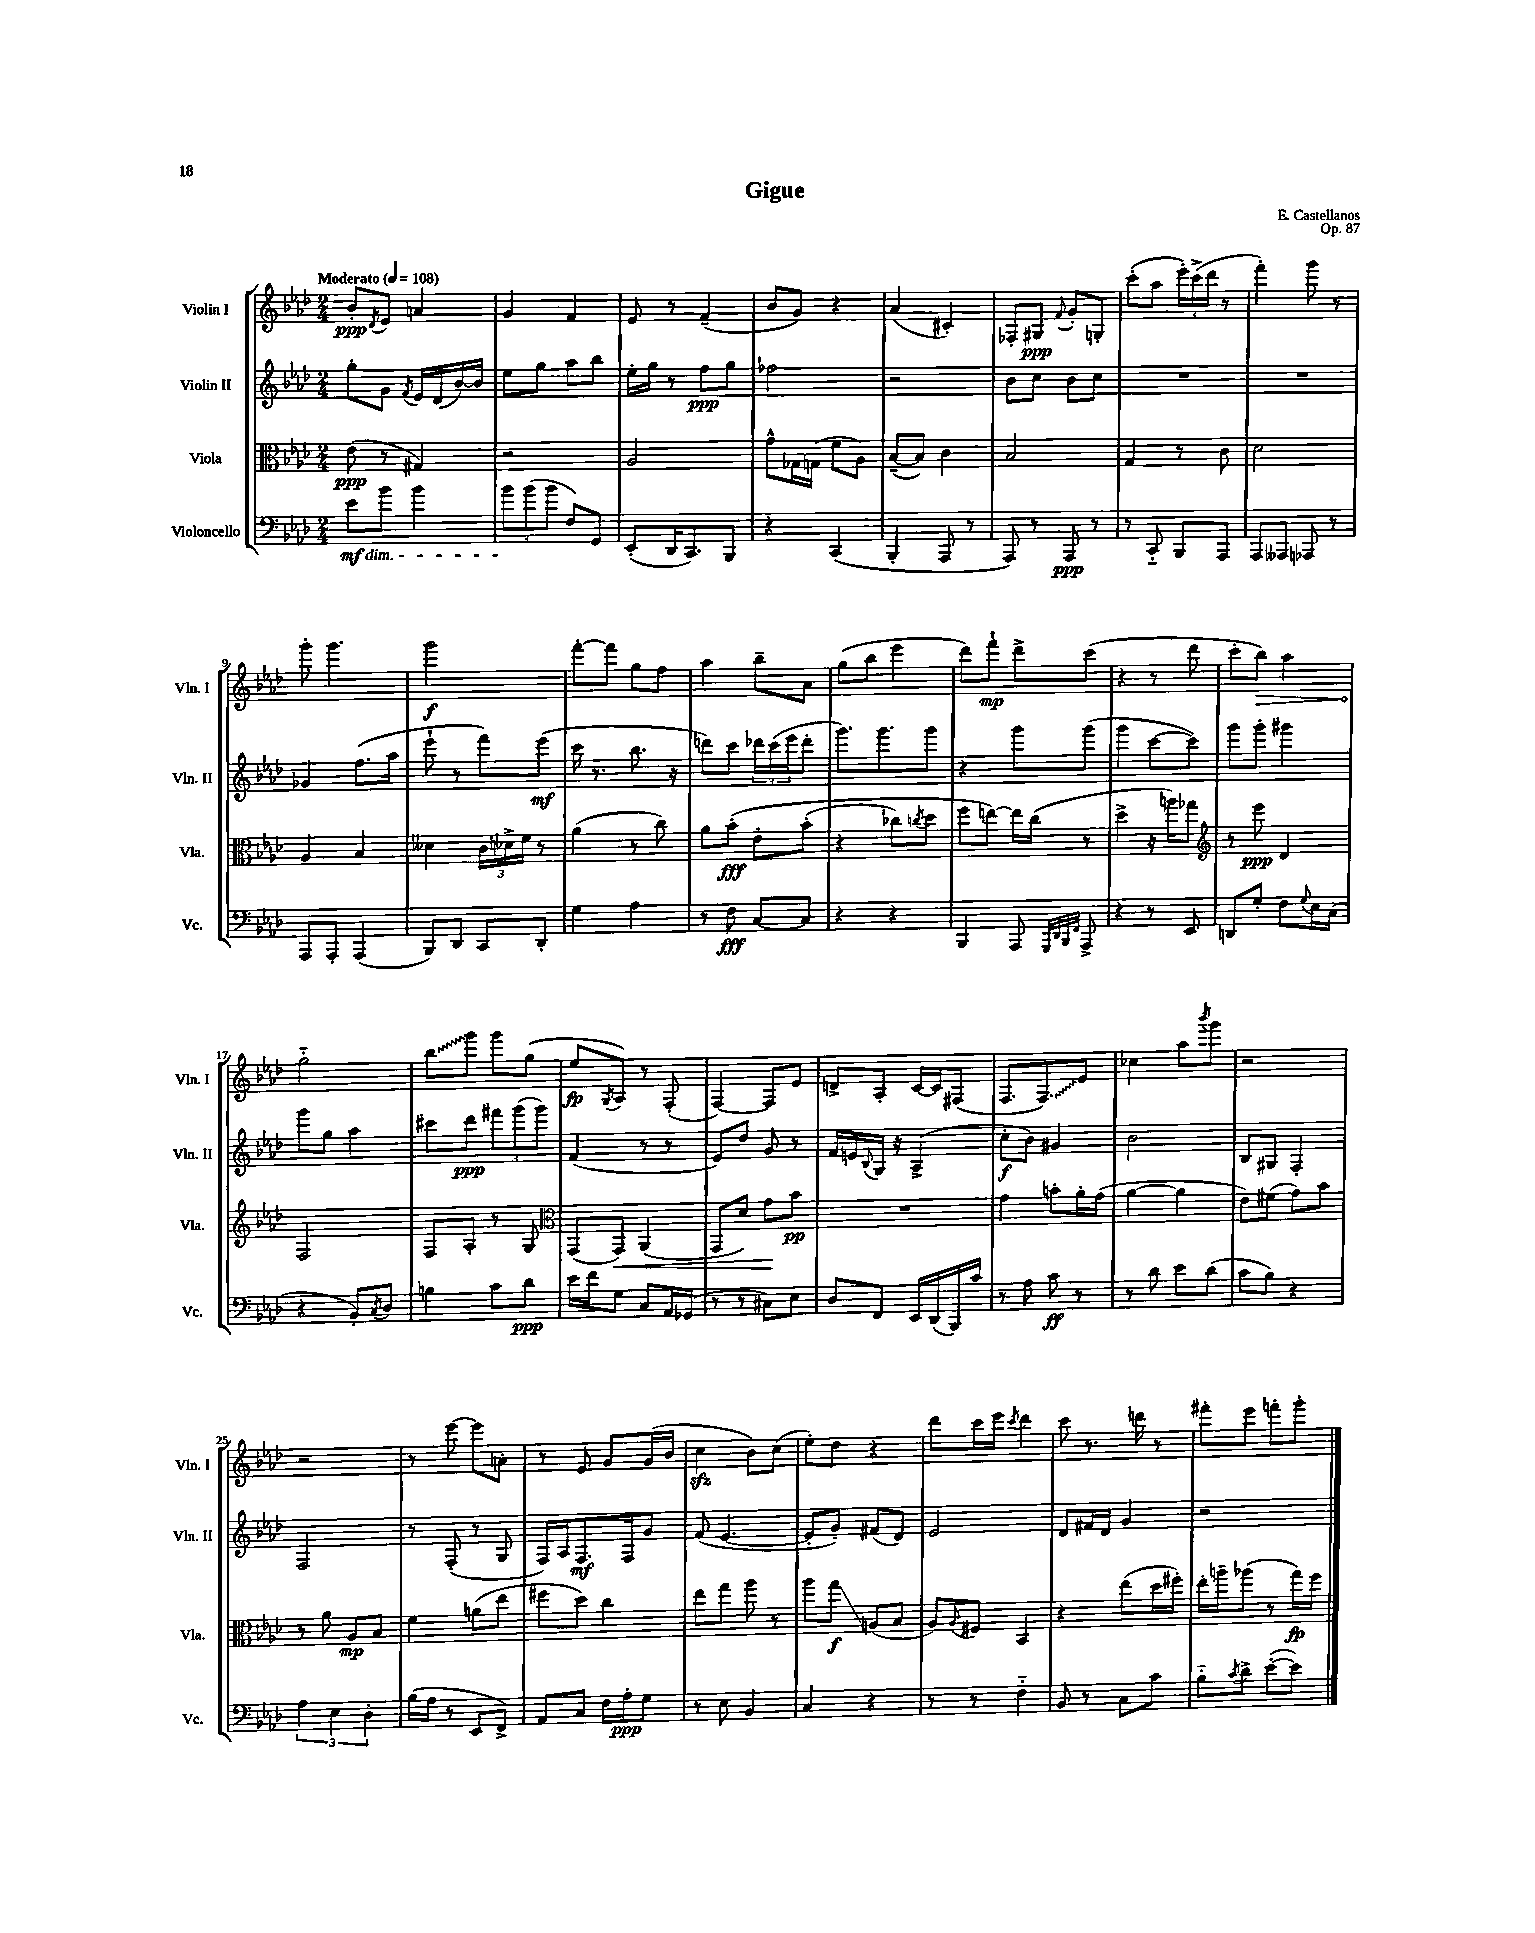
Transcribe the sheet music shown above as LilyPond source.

\header { title = "Gigue" composer = "E. Castellanos" opus = "Op. 87" }
<<
\new StaffGroup <<
\new Staff = "s0" \with { instrumentName = "Violin I" shortInstrumentName = "Vln. I" } {
    \clef treble \key aes \major \numericTimeSignature \time 2/4 \tempo "Moderato" 4 = 108
    bes'8-.\ppp \acciaccatura { des'8 } ees'8 a'4 |
    g'4 f'4 |
    ees'8 r8 f'4--( |
    bes'8 g'8) r4 |
    aes'4( cis'4-.) |
    fes8-. gis8\ppp \appoggiatura { f'8 } g'8-. g8-. |
    c'''8-.( aes''8 \tuplet 3/2 { ees'''16-.) c'''16->( des'''16 } r8 |
    f'''4-.) g'''8 r8 |
    g'''8-. g'''4. |
    g'''2\f |
    f'''8~-. f'''8 g''8 f''8 |
    aes''4 bes''8-- aes'8 |
    g''8( bes''8 ees'''4 |
    des'''8) f'''8-!\mp des'''8-> c'''8( |
    r4 r8 des'''8 |
    c'''8-. \once \override Hairpin.circled-tip = ##t bes''8\>) aes''4 |
    g''2-_\! |
    \once \override Glissando.style = #'zigzag bes''8\glissando g'''8 g'''8 g''8( |
    ees''8\fp \acciaccatura { g8 } aes8) r8 f8-.( |
    f4~) f8 ees'8 |
    d'8-> aes8-. c'16~ c'16 fis8( |
    f8. \once \override Glissando.style = #'zigzag f8.\glissando) ees'8 |
    ces''4 aes''8 \acciaccatura { bes'''8 } g'''8 |
    r2 |
    r2 |
    r8 ees'''8~ ees'''8 a'8-. |
    r8 ees'8 g'8 g'16( bes'16 |
    c''4\sfz bes'8) c''8( |
    ees''8-.) des''8 r4 |
    des'''8 c'''16 ees'''16 \acciaccatura { c'''8 } des'''4 |
    c'''8 r8. d'''16 r8 |
    fis'''8-. ees'''8 f'''8-. g'''8-. \bar "|." |
}
\new Staff = "s1" \with { instrumentName = "Violin II" shortInstrumentName = "Vln. II" } {
    \clef treble \key aes \major \numericTimeSignature \time 2/4
    g''8-. g'8 \acciaccatura { f'8 } ees'16 des'16( bes'16~) bes'16 |
    ees''8 g''8 aes''8 bes''8 |
    ees''16-. g''16 r8 f''8\ppp g''8 |
    fes''2 |
    r2 |
    bes'8 c''8 bes'8 c''8 |
    R2 |
    R2 |
    ges'4 f''8.( aes''16 |
    ees'''8-! r8 f'''8) ees'''8\mf( |
    c'''16 r8. bes''8. r16 |
    d'''8) c'''8 \tuplet 3/2 { des'''16 c'''16( ees'''16 } des'''8-. |
    g'''8.) g'''8. g'''8 |
    r4 g'''8 g'''8( |
    g'''4 c'''8~ c'''8) |
    g'''8 g'''8-. gis'''4 |
    g'''8 g''8 aes''4 |
    cis'''8 des'''8\ppp \tuplet 3/2 { fis'''8 g'''8( g'''8) } |
    f'4( r8 r8 |
    ees'8) des''8 g'8 r8 |
    f'16 e'16 \appoggiatura { bes8 } g16 r16 aes4->( |
    c''8-.\f bes'8) gis'4 |
    bes'2 |
    bes8 gis8 f4-. |
    f2 |
    r8 f8-.( r8 g8 |
    f16) aes16 f8.\mf f16 g'8 |
    f'8( ees'4.~ |
    ees'8-. g'8-.) fis'8( des'8) |
    ees'2 |
    des'8 fis'16 des'16 g'4 |
    r2 \bar "|." |
}
\new Staff = "s2" \with { instrumentName = "Viola" shortInstrumentName = "Vla." } {
    \clef alto \key aes \major \numericTimeSignature \time 2/4
    ees'8\ppp( r8 gis4) |
    r2 |
    aes2 |
    g'8-^ ges16 g16( f'8 aes8) |
    bes8~--( bes8) c'4 |
    bes2 |
    g4 r8 c'8 |
    des'2 |
    aes4 bes4 |
    deses'4 \tuplet 3/2 { c'16 des'16-> f'16 } r8 |
    aes'4( r8 c''8) |
    aes'8 bes'8-.\fff\( ees'8-. bes'8-.( |
    r4 ces''8) \acciaccatura { c''8 } des''8 |
    f''8 e''8~\) e''16 c''16( r8 |
    des''4-> r16 a''16) ges''8 |
    \clef treble r8 ees'''8\ppp des'4 |
    f2 |
    f8 aes8-. r8 g8 |
    \clef alto g,8( g,8\<) aes,4( |
    g,8 des'8) g'8\! bes'8\pp |
    R2 |
    g'4 b'8-. aes'16-. g'16( |
    aes'4~ aes'4 |
    ees'8) fis'8( g'8) bes'8 |
    r8 aes'8 aes8\mp bes8 |
    f'4 a'8( ees''8 |
    fis''8 des''8) c''4 |
    ees''8 g''8 aes''8 r8 |
    aes''8 g''8\glissando\f a8( bes8 |
    aes8) \appoggiatura { aes8 } fis8 bes,4 |
    r4 ees''8( des''16 fis''16-.) |
    ees''16-. a''16-- aes''8( r8 g''16\fp) f''16 \bar "|." |
}
\new Staff = "s3" \with { instrumentName = "Violoncello" shortInstrumentName = "Vc." } {
    \clef bass \key aes \major \numericTimeSignature \time 2/4
    ees'8\mf\dim bes'8 bes'4 |
    \tuplet 3/2 { bes'8\! bes'8( bes'8 } f8) g,8 |
    ees,8-.( des,16 c,8.) bes,,8 |
    r4 c,4( |
    bes,,4-. aes,,8 r8 |
    aes,,8) r8 aes,,8\ppp r8 |
    r8 c,8-_ bes,,8 aes,,8 |
    aes,,8 aeses,,8 aes,,8 r8 |
    aes,,8 aes,,8-. aes,,4( |
    bes,,8) des,8 c,8 des,8-. |
    g4 aes4 |
    r8 f8\fff c8~ c8 |
    r4 r4 |
    bes,,4 aes,,8 \grace { g,,32 des,32 bes,,32 f,32 } aes,,8-> |
    r4 r8 ees,8 |
    d,8 g8-. f8 \appoggiatura { g8 } ees16 c16( |
    r4 bes,8-.) \acciaccatura { c8 } des8 |
    b4 c'8 des'8\ppp |
    ees'16 f'16 g8 c8 aes,16 ges,16( |
    r8 r8 cis8) ees8 |
    des8 f,8 ees,16 des,16( bes,,16) c'16 |
    r8 aes8 c'8\ff r8 |
    r8 des'8 ees'8 des'8( |
    c'8 bes8) r4 |
    \tuplet 3/2 { aes4 ees4 des4-. } |
    bes16( aes16 r8 ees,8 f,8->) |
    aes,8 c8 f16 aes16-.\ppp g8 |
    r8 ees8 bes,4 |
    c4 r4 |
    r8 r8 f4-_ |
    bes,8 r8 c8 c'8 |
    bes8-_ \acciaccatura { c'8 } des'8-> ees'8~-.( ees'8) \bar "|." |
}
>>
>>
